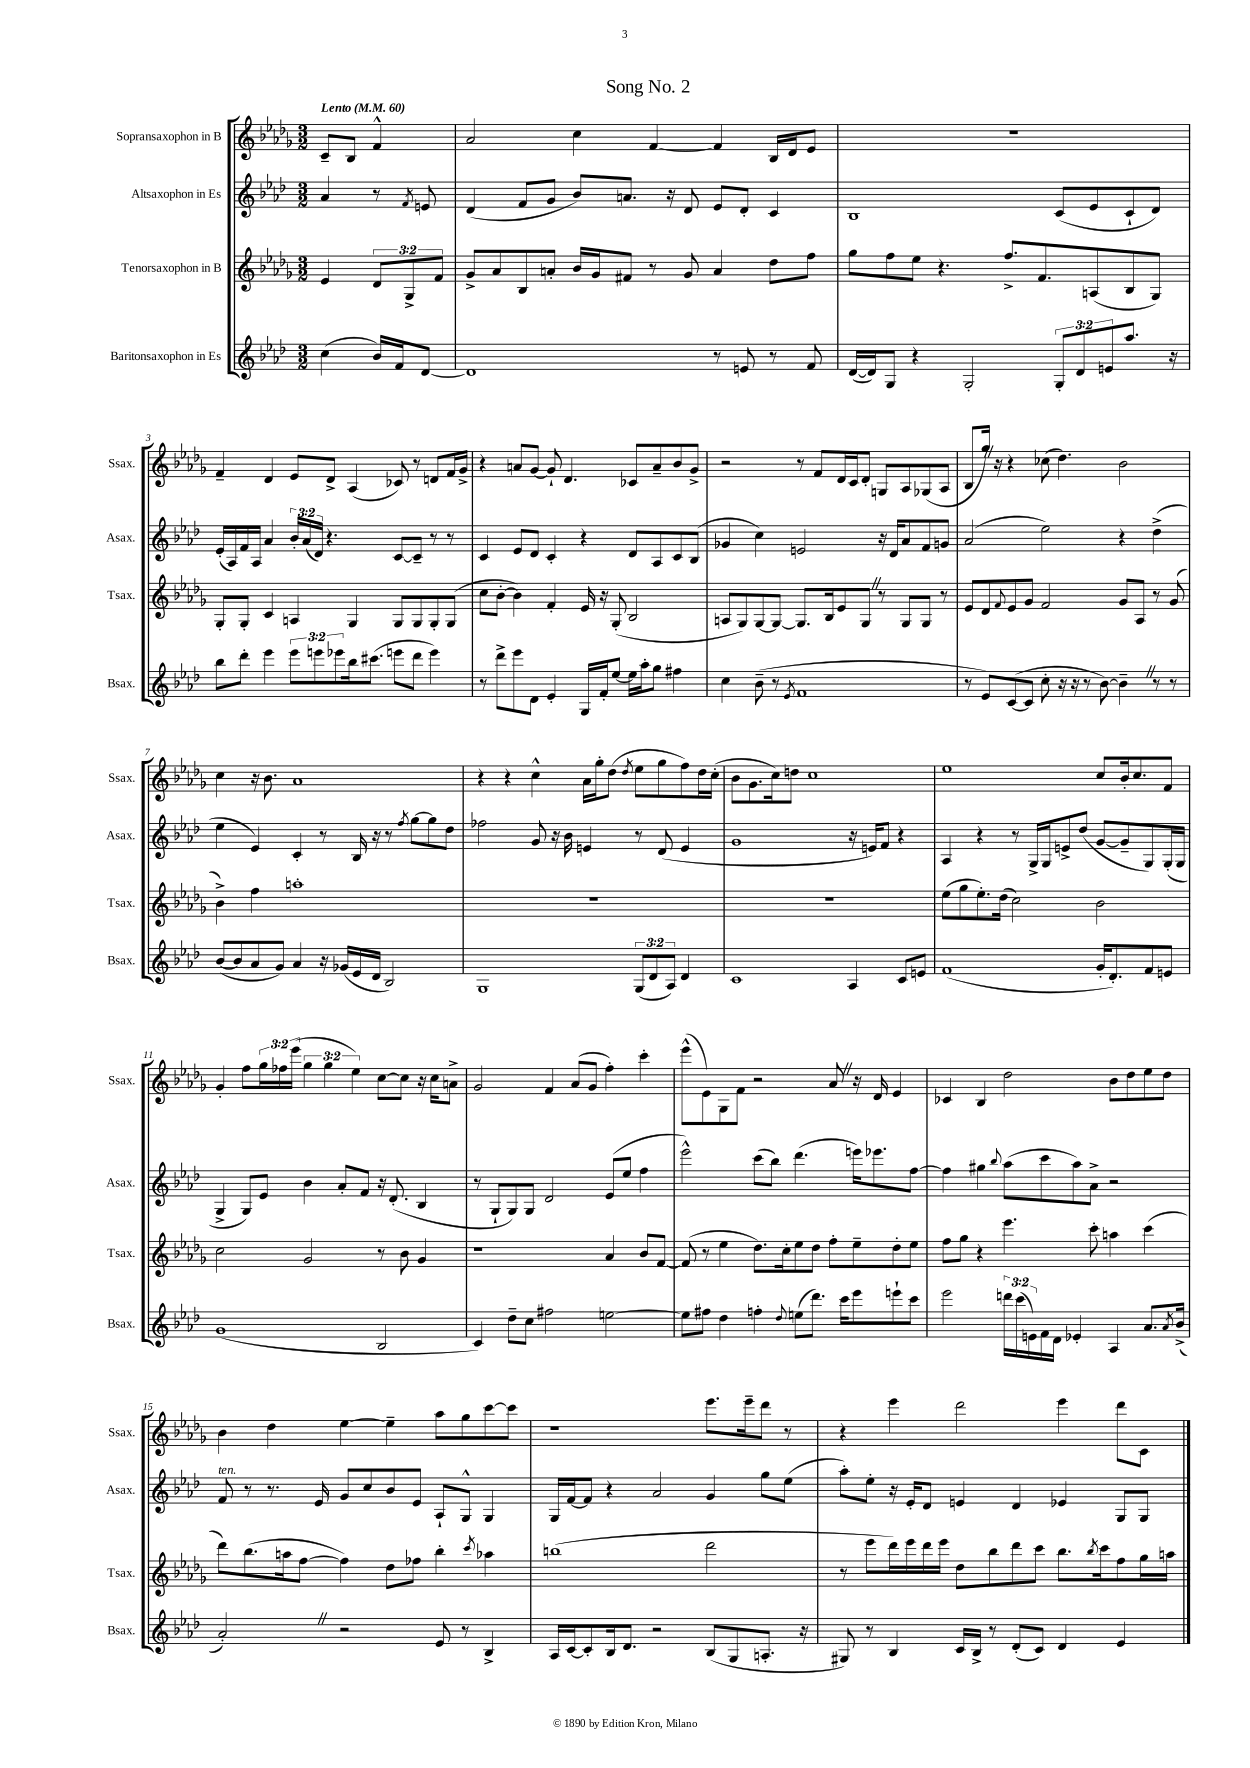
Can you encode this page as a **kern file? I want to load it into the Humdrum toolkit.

**kern	**kern	**kern	**kern
*staff4	*staff3	*staff2	*staff1
*clefG2	*clefG2	*clefG2	*clefG2
*k[b-e-a-d-]	*k[b-e-a-d-g-]	*k[b-e-a-d-]	*k[b-e-a-d-g-]
*M3/2	*M3/2	*M3/2	*M3/2
*MM60	*MM60	*MM60	*MM60
(4cc	4e-	4a-	8c~
.	.	.	8B-
16b-)	12d-	8r	4f^^
16f	.	.	.
.	12G-^	.	.
.	.	8qf	.
[8d-	.	8e	.
.	12f	.	.
=	=	=	=
1d-]	8g-^	(4d-	2a-
.	8a-	.	.
.	8B-	8f	.
.	8a'	8g	.
.	16b-	8b-)	4cc
.	16g-	.	.
.	8f#	8.a	.
.	8r	.	[4f
.	.	16r	.
.	8g-	8d-	.
8r	4a	8e-	4f]
8e	.	8d-'	.
8r	8dd-	4c	16B-
.	.	.	16d-
8f	8ff	.	8e-
=	=	=	=
([16d-	8gg-	1B-	1.r
16d-])	.	.	.
8G	8ff	.	.
4r	8ee-	.	.
.	4.r	.	.
2G'	.	.	.
.	8.ff^	.	.
.	8.f	.	.
12G'	.	(8c	.
12d-	.	.	.
.	(8A	8e-	.
12e	.	.	.
8.aa-	8B-	8c`	.
.	8G-)	8d-)	.
16r	.	.	.
=	=	=	=
8bb-	8G-'	(16e-'	4f~
.	.	16A-)	.
8ddd-'	8G-'	16f	.
.	.	16A-	.
4eee-	4c	4a-	4d-
12eee-	4A	24b-'	8e-
.	.	(24a-	.
12eee	.	24d-)	.
.	.	4.r	8d-^
12eee-	.	.	.
16bb-	4G-	.	(4A-
(8.ccc#	.	.	.
8eee	8G-	[8c	8c-)
8ddd-	8G-	8c~]	8r
4eee)	8G-'	8r	8d
.	(8G-	8r	16f
.	.	.	16g-^
=	=	=	=
8r	8cc	4c	4r
8ddd-^	[8b-'	.	.
8eee-	4b-])	8e-	8a
8d-	.	8d-	[8g-
4e-'	4f'	4c'	8g-`]
.	.	.	4.d-
16G	16e-	4r	.
16f'	16r	.	.
[8ee-	(8G-'	.	.
16ee-]	2B-	8d-	8c-
16aa-'	.	.	.
8gg	.	8A-	8a~
4ff#	.	8c	8b-
.	.	(8B-	8g-^
=	=	=	=
4cc	8A	4g-	2r
.	8G-)	.	.
(8b-~	[8G-	4cc)	.
8r	8G-_	.	.
8qe-	.	.	.
1f	8.G-]	2e	8r
.	.	.	8f
.	16B-	.	.
.	8e-	.	16d-
.	.	.	16c
.	8G-	.	8d-'
.	8r	16r	8G
.	.	16d-	.
.	8G-	8a-	8A-
.	8G-	8f	(8G-
.	8r	8g	8A-
=	=	=	=
8r	8e-	(2a-	8B-
8e-)	8d-	.	16gg-)
.	.	.	16r
.	8qqf	.	.
([8c	8e-	.	4r
8c]	8g-	.	.
8cc'	2f	2ee-)	(8cc-
16r	.	.	4.dd-)
16r	.	.	.
8r	.	.	.
[8b-)	.	.	.
4b-~]	8g-	4r	2b-
.	8A-	.	.
8r	8r	(4dd-^	.
8r	(8g-	.	.
=	=	=	=
([8b-	4b-^)	4ee-	4cc
8b-]	.	.	.
8a-	4ff	4e-)	16r
.	.	.	8.b-
8g)	.	.	.
4a-	1aa'	4c'	1a-
16r	.	8r	.
(16g-	.	.	.
16e-	.	16B-	.
16d-	.	16r	.
2B-)	.	8r	.
.	.	8qff	.
.	.	[8gg	.
.	.	8gg]	.
.	.	8dd-	.
=	=	=	=
1G	1.r	2ff-	4r
.	.	.	4r
.	.	8g	4cc^^
.	.	16r	.
.	.	16b-	.
.	.	4e	16a-
.	.	.	16gg-'
.	.	.	(8dd-
.	.	.	8qdd-
(12G	.	8r	8ee-
12d-	.	.	.
.	.	(8d-	8gg-
12A-)	.	.	.
4d-	.	4e	8ff)
.	.	.	16dd-
.	.	.	(16cc'
=	=	=	=
1c	1.r	1g	8b-
.	.	.	8.g-
.	.	.	16cc)
.	.	.	8dd
.	.	.	1cc
4A-	.	16r	.
.	.	16e)	.
.	.	8f	.
8c	.	4r	.
8e	.	.	.
=	=	=	=
(1f	(8ee-	4A-	1ee-
.	8gg-	.	.
.	8.ee-')	4r	.
.	(16dd-	.	.
.	2cc)	8r	.
.	.	16G^	.
.	.	16G	.
.	.	8e^	.
.	.	(8dd-	.
16g'	2b-	[8g	8cc
8.d-')	.	.	.
.	.	8g~]	16b-'
.	.	.	8.cc
8f	.	8G)	.
8e	.	(16G'	8f
.	.	16G	.
=	=	=	=
(1g	2cc	4G^	4g-'
.	.	8G)	8ff
.	.	8e-	24gg-
.	.	.	24ff-
.	.	.	(24eee-
.	2g-	4b-	6gg-
.	.	.	6gg-
.	.	8a-'	.
.	.	.	6ee-)
.	.	8f	.
2B-	8r	16r	[8cc
.	.	(8.d-'	.
.	8b-	.	8cc]
.	4g-	4B-	16r
.	.	.	16cc
.	.	.	8a^
=	=	=	=
4c)	1r	8r	2g-
.	.	8G`	.
8dd-~	.	8G)	.
8cc	.	8G	.
2ff#	.	2d-	4f
.	.	.	(8a-
.	.	.	8g-
[2ee	4a-	(8e-	4ff')
.	.	8ee-	.
.	8b-	4ff	4ccc'
.	[8f	.	.
=	=	=	=
8ee]	(8f]	2eee-^^)	(8eee-^^
8ff#	8r	.	8e-)
4dd-	4ee-	.	8G-
.	.	.	8f
4ff'	8.dd-)	(8ccc	2r
.	.	8bb-)	.
.	16cc'	.	.
8qqdd-	.	.	.
(8ee	8ee-	(4.ddd-	.
8.ddd-)	8dd-	.	.
.	8ff'	.	8a-
16ccc	.	.	.
8eee-	8ee-~	16eee)	16r
.	.	8.eee-	16d-
8eee`	8dd-'	.	4e-
8ccc	8ee-	[8ff	.
=	=	=	=
2eee-	8ff	4ff]	4c-
.	8gg-	.	.
.	4r	4gg#	4B-
.	.	8qqbb-	.
24ddd	4.eee-	(8aa-	2dd-
(24ccc	.	.	.
24e)	.	.	.
16f	.	8ccc	.
16d-	.	.	.
4e-'	.	8aa-)	.
.	8ccc'	8a-^	.
4A-	4aa	2r	8b-
.	.	.	8dd-
8.a-	(4ccc	.	8ee-
.	.	.	8dd-
8qa-	.	.	.
(16b-^	.	.	.
=	=	=	=
2a-')	8ddd-)	8f	4b-
.	(8.bb-	8r	.
.	.	8.r	4dd-
.	16aa	.	.
.	[8ff	.	.
.	.	16e-	.
2r	4ff])	8g	[4ee-
.	.	8cc	.
.	8dd-	8b-	4ee-~]
.	8ff-	8e-	.
8e-	4bb-'	8A-`	8aa-
8r	.	8G^^	8gg-
.	8qccc	.	.
4B-^	4aa-	4G	[8ccc
.	.	.	8ccc]
=	=	=	=
16A-	(1bb	16G	1r
[16c	.	[16f	.
8c']	.	8f]	.
16B-	.	4r	.
8.d-	.	.	.
2r	.	2a-	.
(8B-	2ddd-	4g	8.eee-
8G	.	.	.
.	.	.	16eee-~
8.A'	.	8gg	8ddd-
.	.	(8ee-	8r
16r	.	.	.
=	=	=	=
8G#)	8r	8aa-')	4r
8r	8eee-	8ee-'	.
4B-	16ddd-)	16r	4eee-
.	16eee-	16e-'	.
.	16ddd-	8d-	.
.	16eee-	.	.
16c	8dd-	4e	2ddd-
16B-^	.	.	.
8r	8bb-	.	.
(8d-'	8ddd-	4d-	.
8c)	8ccc	.	.
4d-	8.bb-	4e-	4eee-
.	8qbb-	.	.
.	16ccc	.	.
4e-	8ff	8G	8ddd-
.	16gg-	8G	8c
.	16aa	.	.
==	==	==	==
*-	*-	*-	*-
